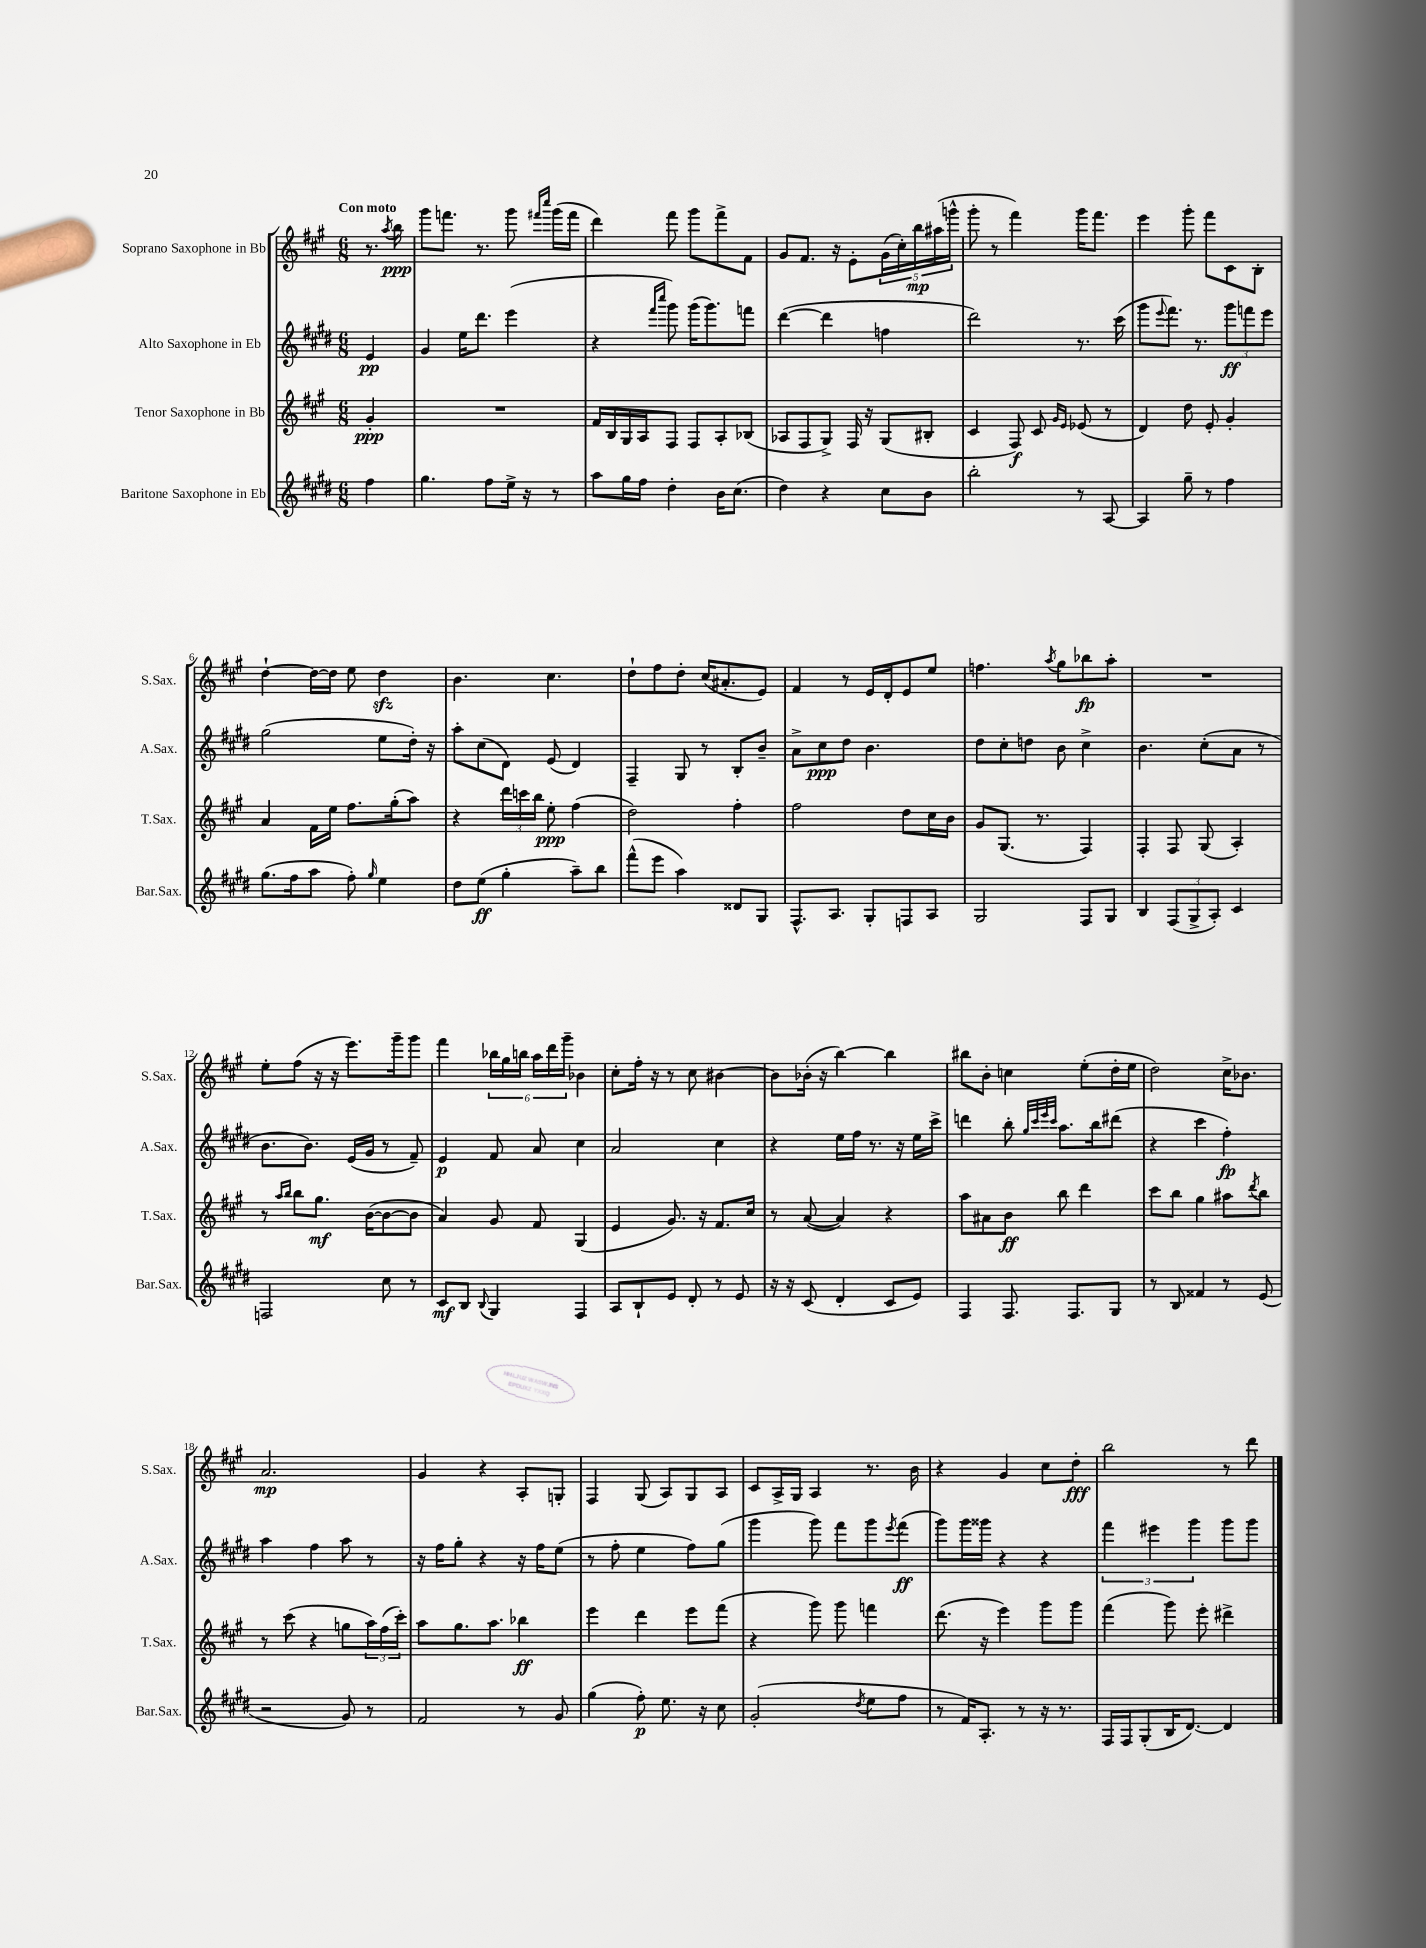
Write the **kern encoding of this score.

**kern	**kern	**kern	**kern
*staff4	*staff3	*staff2	*staff1
*clefG2	*clefG2	*clefG2	*clefG2
*k[f#c#g#d#]	*k[f#c#g#]	*k[f#c#g#d#]	*k[f#c#g#]
*M6/8	*M6/8	*M6/8	*M6/8
4ff#	4g#'	4e	8.r
.	.	.	8qaa
.	.	.	16bb
=	=	=	=
4.gg#	2.r	4g#	8ggg#
.	.	.	8.fff
.	.	16ee	.
.	.	8.ddd#	8.r
8ff#	.	.	.
16ee^	.	(4eee	8ggg#
16r	.	.	.
.	.	.	16qqfff#
.	.	.	16qqcccc#
8r	.	.	(16ggg#
.	.	.	16fff#
=	=	=	=
8aa	16f#	4r	4ddd)
.	16B	.	.
16gg#	16G#	.	.
16ff#	16A	.	.
.	.	16qqfff#	.
.	.	16qqcccc#	.
4dd#'	8F#	8ggg#)	8fff#
.	8F#	(16ggg#	8ggg#
.	.	8.ggg#)	.
16b	8A'	.	8fff#^
(8.cc#	.	.	.
.	(8B-	8fff	8f#
=	=	=	=
4dd#)	8A-	([4ddd#	8g#
.	8F#	.	8.f#
4r	8G#^)	4ddd#]	.
.	.	.	16r
.	16F#	.	8e'
.	16r	.	.
8cc#	(8G#	4ff	(20g#
.	.	.	20cc#')
.	.	.	20bb
8b	8B#'	.	.
.	.	.	(20aa#
.	.	.	20ggg^^
=	=	=	=
2bb'	4c#	2ddd#)	8ggg#'
.	.	.	8r
.	8F#)	.	4fff#)
.	8c#	.	.
.	16qqg#	.	.
.	16qqe	.	.
8r	(8e-	8.r	16ggg#
.	.	.	8.fff#
[8A	8r	.	.
.	.	(16ccc#	.
=	=	=	=
4A]	4d)	8ggg#	4eee
.	.	8qqeee	.
.	.	8.fff#)	.
8gg#~	8dd	.	8ggg#'
.	.	8.r	.
8r	8e'	.	8fff#
4ff#	4g#'	12ggg#	8c#
.	.	12fff	.
.	.	.	8B'
.	.	12eee	.
=	=	=	=
(8.gg#	4a	(2gg#	[4dd`
16ff#	.	.	.
8aa	16f#	.	16dd_
.	16ee	.	16dd]
8ff#')	8.ff#	.	8ee
16qqgg#	.	.	.
4ee	.	8ee	4dd
.	(16gg#'	.	.
.	8aa)	16dd#')	.
.	.	16r	.
=	=	=	=
8dd#	4r	8aa'	4.b
(8ee	.	(8cc#	.
4gg#'	24ddd	8d#)	.
.	24ccc	.	.
.	24bb	.	.
.	8ee'	(8e	4.cc#
8aa~)	(4ff#	4d#)	.
8bb	.	.	.
=	=	=	=
(8fff#^^	2dd)	4F#~	8dd`
8eee	.	.	8ff#
4aa)	.	8G#	8dd'
.	.	8r	(16cc#
.	.	.	8.a#'
8d##	4ff#'	8B'	.
8G#	.	8b~	8e)
=	=	=	=
8.F#^^	2ff#	8a^	4f#
.	.	8cc#	.
8.A	.	.	.
.	.	8dd#	8r
8G#'	.	4.b	16e
.	.	.	16d'
8F	8dd	.	8e
8A	16cc#	.	8ee
.	16b	.	.
=	=	=	=
2G#	8g#	8dd#	4.ff
.	(8.G#	8cc#'	.
.	.	8dd	.
.	8.r	.	.
.	.	.	8qaa
.	.	8b	8gg#
8F#	4F#)	4cc#^	8bb-
8G#	.	.	8aa'
=	=	=	=
4B	4F#'	4.b	2.r
(12F#	8F#	.	.
12G#^	.	.	.
.	(8G#	(8cc#'	.
12A')	.	.	.
4c#	4A')	8a	.
.	.	8r	.
=	=	=	=
2F	8r	8.b	8ee'
.	16qqaa	.	.
.	16qqbb	.	.
.	8bb	.	(8ff#
.	.	8.b)	.
.	8.gg#	.	16r
.	.	.	16r
.	.	(16e	8.eee)
.	([16b	16g#	.
8cc#	8b_	8r	.
.	.	.	16ggg#~
8r	8b]	8f#~)	8ggg#
=	=	=	=
8c#	4a)	4e	4fff#
8B	.	.	.
8qqB	.	.	.
4G#	8g#	8f#	24bb-
.	.	.	24gg#
.	.	.	24bb
.	8f#	8a	24aa
.	.	.	24ddd
.	.	.	24ggg#~
4F#	(4G#	4cc#	4b-
=	=	=	=
8A	4e	2a	8cc#'
8B`	.	.	16ff#'
.	.	.	16r
8e	8.g#)	.	8r
8d#'	.	.	8cc#
.	16r	.	.
8r	8.f#	4cc#	[4b#
8e	.	.	.
.	16cc#	.	.
=	=	=	=
16r	8r	4r	8b#]
16r	.	.	.
(8c#	([8a	.	(16b-'
.	.	.	16r
4d#'	4a])	16ee	[4bb)
.	.	16ff#	.
.	.	8.r	.
8c#	4r	.	4bb]
.	.	16r	.
8e)	.	16ee	.
.	.	16ccc#^	.
=	=	=	=
4F#	8aa	4ddd	8bb#
.	8a#	.	8b'
8.F#	8b	8bb'	4cc
.	.	32qqgg#	.
.	.	32qqccc#	.
.	.	32qqeee	.
.	.	32qqccc#	.
.	8bb	8.aa	.
8.F#	.	.	.
.	4ddd	.	(8ee'
.	.	16bb	.
8G#	.	(8ddd#	16dd'
.	.	.	16ee
=	=	=	=
8r	8ccc#	4r	2dd)
8B	8bb	.	.
4f##	4gg#	4ccc#	.
8r	8aa#	4ff#')	16cc#^
.	.	.	8.b-
.	8qddd	.	.
(8e	8bb	.	.
=	=	=	=
2r	8r	4aa	2.a
.	(8ccc#	.	.
.	4r	4ff#	.
8g#)	8gg	8aa	.
8r	24aa)	8r	.
.	(24ff#	.	.
.	24ccc#')	.	.
=	=	=	=
2f#	8aa	16r	4g#
.	.	16ff#	.
.	8.gg#	8gg#'	.
.	.	4r	4r
.	8.aa	.	.
8r	4bb-	16r	8A'
.	.	16ff#	.
8g#	.	(8ee	8G'
=	=	=	=
(4gg#	4eee	8r	4F#
.	.	8ff#'	.
8ff#')	4ddd	4ee	(8G#
8.ee	.	.	8A)
.	8eee	8ff#)	8G#
16r	.	.	.
8cc#	(8fff#	(8gg#	8A
=	=	=	=
(2g#'	4r	4ggg#	8c#
.	.	.	16A^
.	.	.	16G#
.	8ggg#)	8ggg#)	4A
.	8ggg#	8fff#	.
8qdd#	.	.	.
8ee	4fff	8ggg#	8.r
.	.	8qeee	.
8ff#	.	(8fff#	.
.	.	.	16b
=	=	=	=
8r	(8.ddd	8ggg#)	4r
16f#)	.	16ggg#	.
8.A'	16r	16ggg##	.
.	4eee)	4r	4g#
8r	.	.	.
16r	8ggg#	4r	8cc#
8.r	.	.	.
.	8ggg#	.	8dd'
=	=	=	=
16F#	(4fff#	6fff#	2bb
16F#	.	.	.
(8G#'	.	.	.
.	.	6eee#	.
16B	8ggg#)	.	.
[8.d#)	.	.	.
.	.	6ggg#	.
.	8eee'	.	.
4d#]	4ddd#^	8ggg#	8r
.	.	8ggg#	8ddd
==	==	==	==
*-	*-	*-	*-
